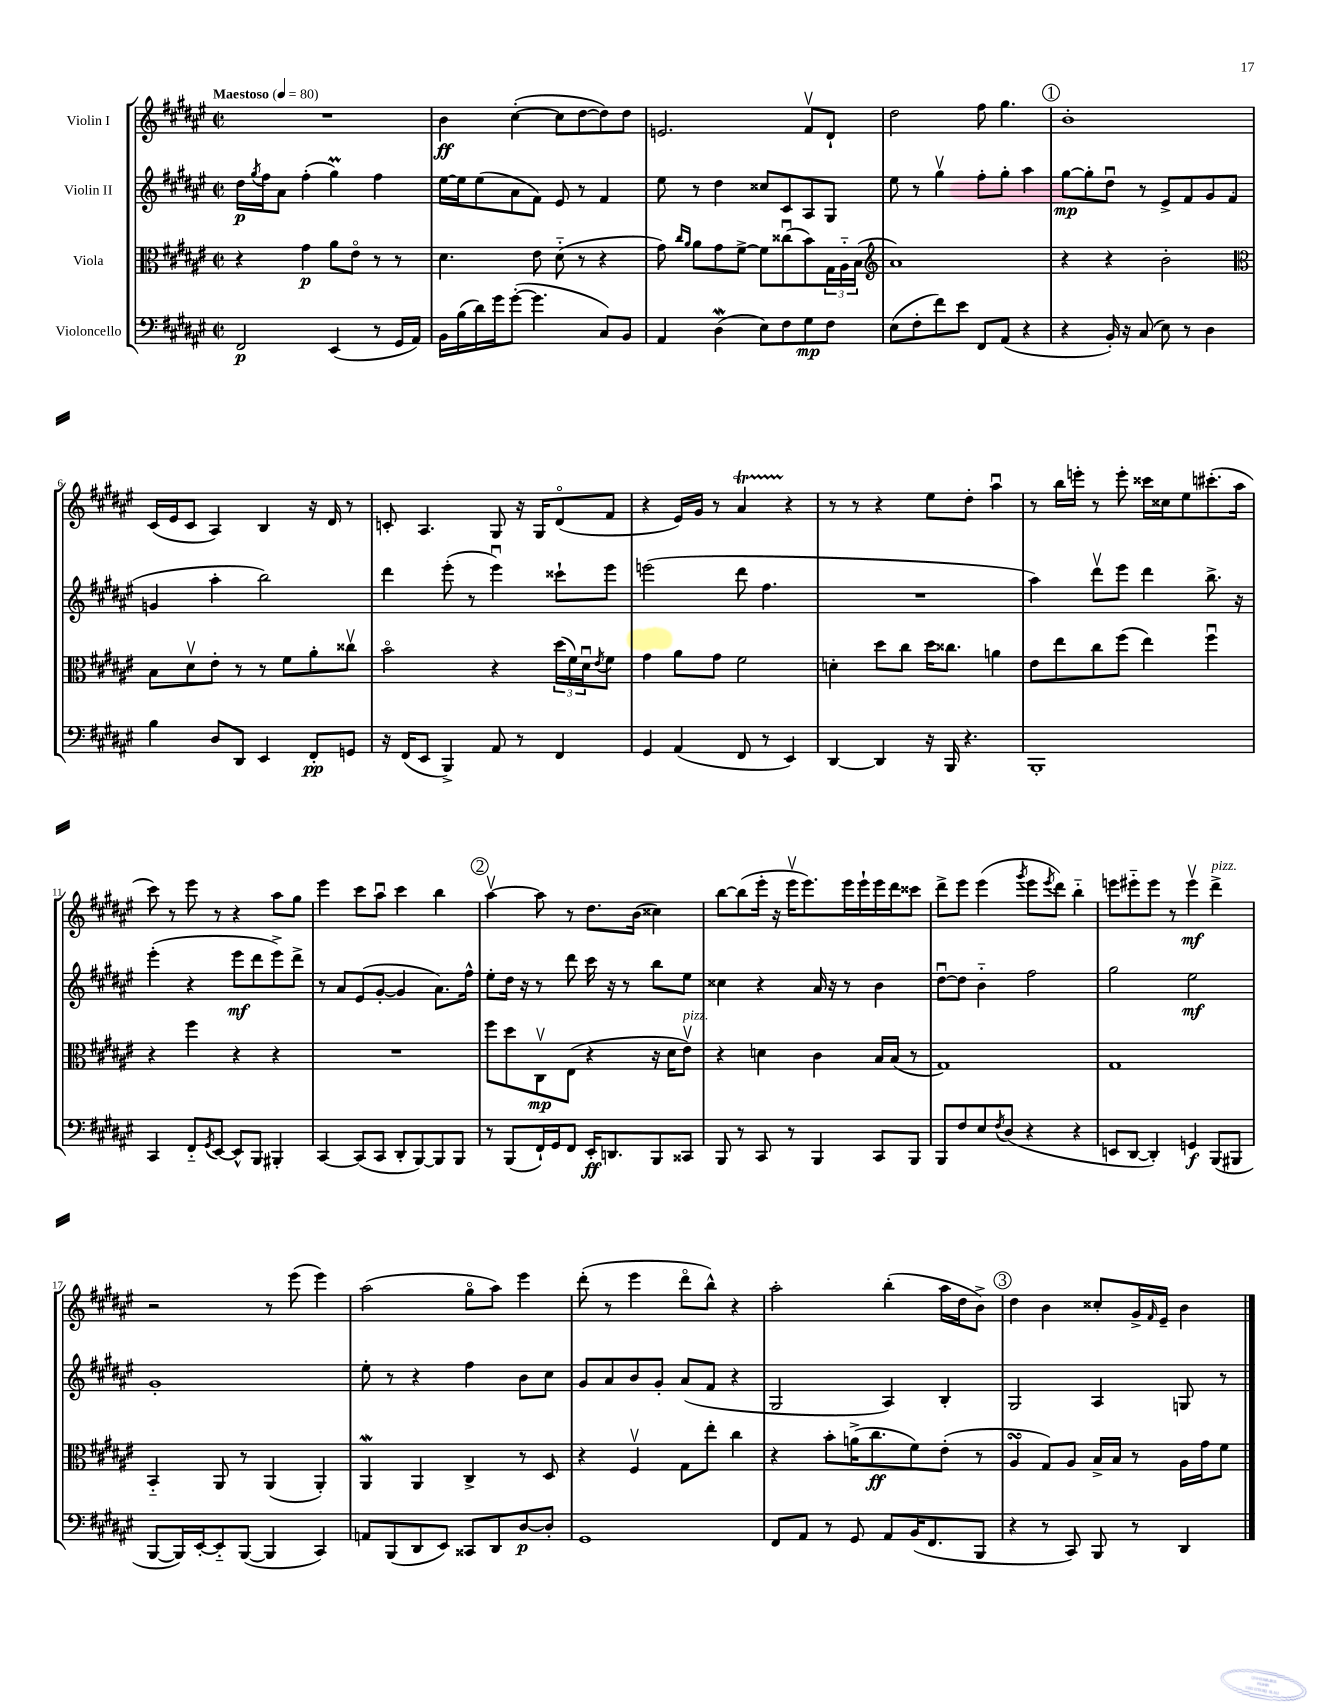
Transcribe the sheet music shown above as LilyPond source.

<<
\new StaffGroup <<
\new Staff = "s0" \with { instrumentName = "Violin I" } {
    \clef treble \key fis \major \defaultTimeSignature \time 2/2 \tempo "Maestoso" 4 = 80
    R1 |
    b'4\ff cis''4~-.( cis''8 dis''8~ dis''8) dis''8 |
    e'2. fis'8\upbow dis'8-! |
    dis''2 fis''8 gis''4. |
    \mark \markup { \circle "1" } b'1-. |
    cis'16( eis'16 cis'8 ais4) b4 r16 dis'16 r8 |
    c'8-. ais4. gis8 r16 gis16 dis'8\flageolet( fis'8 |
    r4 eis'16) gis'16 r8 ais'4\startTrillSpan r4\stopTrillSpan |
    r8 r8 r4 eis''8 dis''8-. ais''4\downbow |
    r8 b''16 e'''16-. r8 e'''8-. cisis'''16 cisis''16 eis''8 cis'''8.-.( ais''16 |
    cis'''8) r8 eis'''8 r8 r4 ais''8 gis''8 |
    eis'''4 cis'''8 ais''8\downbow cis'''4 b''4 |
    \mark \markup { \circle "2" } ais''4~\upbow ais''8 r8 dis''8. b'16( cisis''4) |
    b''8~ b''8( eis'''16-. r16 eis'''16\upbow eis'''8.) eis'''16 eis'''16-! eis'''16 dis'''16 cisis'''8 |
    dis'''8-> eis'''8 eis'''4( \acciaccatura { gis'''8 } eis'''8 \acciaccatura { eis'''8 } dis'''8) b''4-_ |
    e'''8 eis'''8-_ eis'''8 r8 eis'''4\upbow\mf dis'''4->^\markup { \italic "pizz." } |
    r2 r8 eis'''8( eis'''4) |
    ais''2( gis''8\flageolet ais''8) eis'''4 |
    dis'''8-.( r8 eis'''4 dis'''8\flageolet b''8-^) r4 |
    ais''2-. b''4-.( ais''16 dis''16 b'8->) |
    \mark \markup { \circle "3" } dis''4 b'4 cisis''8-. gis'16-> \grace { fis'16 } eis'16-- b'4 \bar "|." |
}
\new Staff = "s1" \with { instrumentName = "Violin II" } {
    \clef treble \key fis \major \defaultTimeSignature \time 2/2
    dis''16\p \acciaccatura { gis''8 } fis''16 ais'8 fis''4-.( gis''4\prall) fis''4 |
    eis''16~ eis''16 eis''8( ais'8 fis'8) eis'8 r8 fis'4 |
    eis''8 r8 dis''4 cisis''8 cis'8 ais8 gis8 |
    eis''8 r8 gis''4\upbow fis''8-. gis''8-. ais''4 |
    \mark \markup { \circle "1" } gis''8~\mp gis''8-. dis''8\downbow r8 eis'8-> fis'8 gis'8 fis'8( |
    g'4 ais''4-. b''2) |
    dis'''4 eis'''8-.( r8 eis'''4\downbow) cisis'''8-! eis'''8 |
    e'''2( dis'''8 fis''4. |
    R1 |
    ais''4) dis'''8\upbow eis'''8 dis'''4 b''8.-> r16 |
    eis'''4-.( r4 eis'''8\mf dis'''8 eis'''8->) dis'''8-> |
    r8 ais'8 eis'8( gis'8~-. gis'4 ais'8.) fis''16-^ |
    \mark \markup { \circle "2" } eis''8-. dis''16 r16 r8 dis'''8 cis'''16 r16 r8 b''8 eis''8 |
    cisis''4 r4 ais'16 r16 r8 b'4 |
    dis''8~\downbow dis''8 b'4-_ fis''2 |
    gis''2 eis''2\mf |
    gis'1-. |
    eis''8-. r8 r4 fis''4 b'8 cis''8 |
    gis'8 ais'8 b'8 gis'8-. ais'8( fis'8 r4 |
    gis2 ais4) b4-. |
    \mark \markup { \circle "3" } gis2 ais4 g8 r8 \bar "|." |
}
\new Staff = "s2" \with { instrumentName = "Viola" } {
    \clef alto \key fis \major \defaultTimeSignature \time 2/2
    r4 gis'4\p ais'8 eis'8\flageolet r8 r8 |
    dis'4. eis'8 dis'8-_( r8 r4 |
    gis'8) \grace { cis''16 ais'16 } ais'8 gis'8 fis'8~-> fis'8 cisis''8\downbow( b'8) \tuplet 3/2 { gis16 ais16-_ b16( } |
    \clef treble ais'1) |
    \mark \markup { \circle "1" } r4 r4 b'2-. |
    \clef alto b8 dis'8\upbow eis'8-. r8 r8 fis'8 ais'8-. cisis''8\upbow |
    b'2\flageolet r4 \tuplet 3/2 { dis''16( fis'16) dis'16\downbow } \acciaccatura { eis'8 } fis'8 |
    gis'4 ais'8 gis'8 fis'2 |
    d'4-. dis''8 cis''8 dis''16 cisis''8. a'4 |
    eis'8 eis''8 cis''8 fis''8( eis''4) fis''4\downbow |
    r4 fis''4 r4 r4 |
    R1 |
    \mark \markup { \circle "2" } fis''8 dis''8 cis8\upbow\mp eis8( r4 r16 dis'16 eis'8\upbow^\markup { \italic "pizz." }) |
    r4 d'4 cis'4 b16 b16( r8 |
    gis1) |
    gis1 |
    b,4-_ ais,8 r8 ais,4( ais,4-.) |
    ais,4\mordent ais,4 cis4-> r8 dis8 |
    r4 fis4\upbow gis8 eis''8-. cis''4 |
    r4 b'8-. a'16->( cis''8.\ff fis'8) eis'8-.( r8 |
    \mark \markup { \circle "3" } ais4\turn gis8) ais8 b16-> b16 r8 ais16 gis'16 fis'8 \bar "|." |
}
\new Staff = "s3" \with { instrumentName = "Violoncello" } {
    \clef bass \key fis \major \defaultTimeSignature \time 2/2
    fis,2\p eis,4( r8 gis,16 ais,16) |
    b,16 b16( dis'16) gis'16 gis'8~-.( gis'4. cis8) b,8 |
    ais,4 dis4\mordent( eis8) fis8 gis8\mp fis8 |
    eis8( fis8-. fis'8) eis'8 fis,8 ais,8( r4 |
    \mark \markup { \circle "1" } r4 b,16-.) r16 cis8( eis8) r8 dis4 |
    b4 dis8 dis,8 eis,4 fis,8-.\pp g,8 |
    r16 fis,16( eis,8 b,,4->) ais,8 r8 fis,4 |
    gis,4 ais,4( fis,8 r8 eis,4) |
    dis,4~ dis,4 r16 b,,16 r4. |
    b,,1-. |
    cis,4 fis,8-_ \acciaccatura { gis,8 } eis,8~ eis,8-^ b,,8 bis,,4-. |
    cis,4~ cis,8( cis,8 dis,8-. b,,8~) b,,8 b,,8 |
    \mark \markup { \circle "2" } r8 b,,8( fis,16-!) gis,16 fis,8 eis,16-.\ff d,8. b,,8 cisis,8 |
    b,,8 r8 cis,8 r8 b,,4 cis,8 b,,8 |
    b,,8 fis8 eis8 \acciaccatura { fis8 } dis8( r4 r4 |
    e,8 dis,8~ dis,4-.) g,4\f b,,8( bis,,8 |
    b,,8~ b,,16) eis,16~-. eis,8-_ b,,8~( b,,4 cis,4) |
    a,8 b,,8( dis,8 eis,8) cisis,8 dis,8 dis8~\p dis8-. |
    gis,1 |
    fis,8 ais,8 r8 gis,8 ais,8 b,16( fis,8. b,,8 |
    \mark \markup { \circle "3" } r4 r8 cis,8) b,,8 r8 dis,4 \bar "|." |
}
>>
>>
